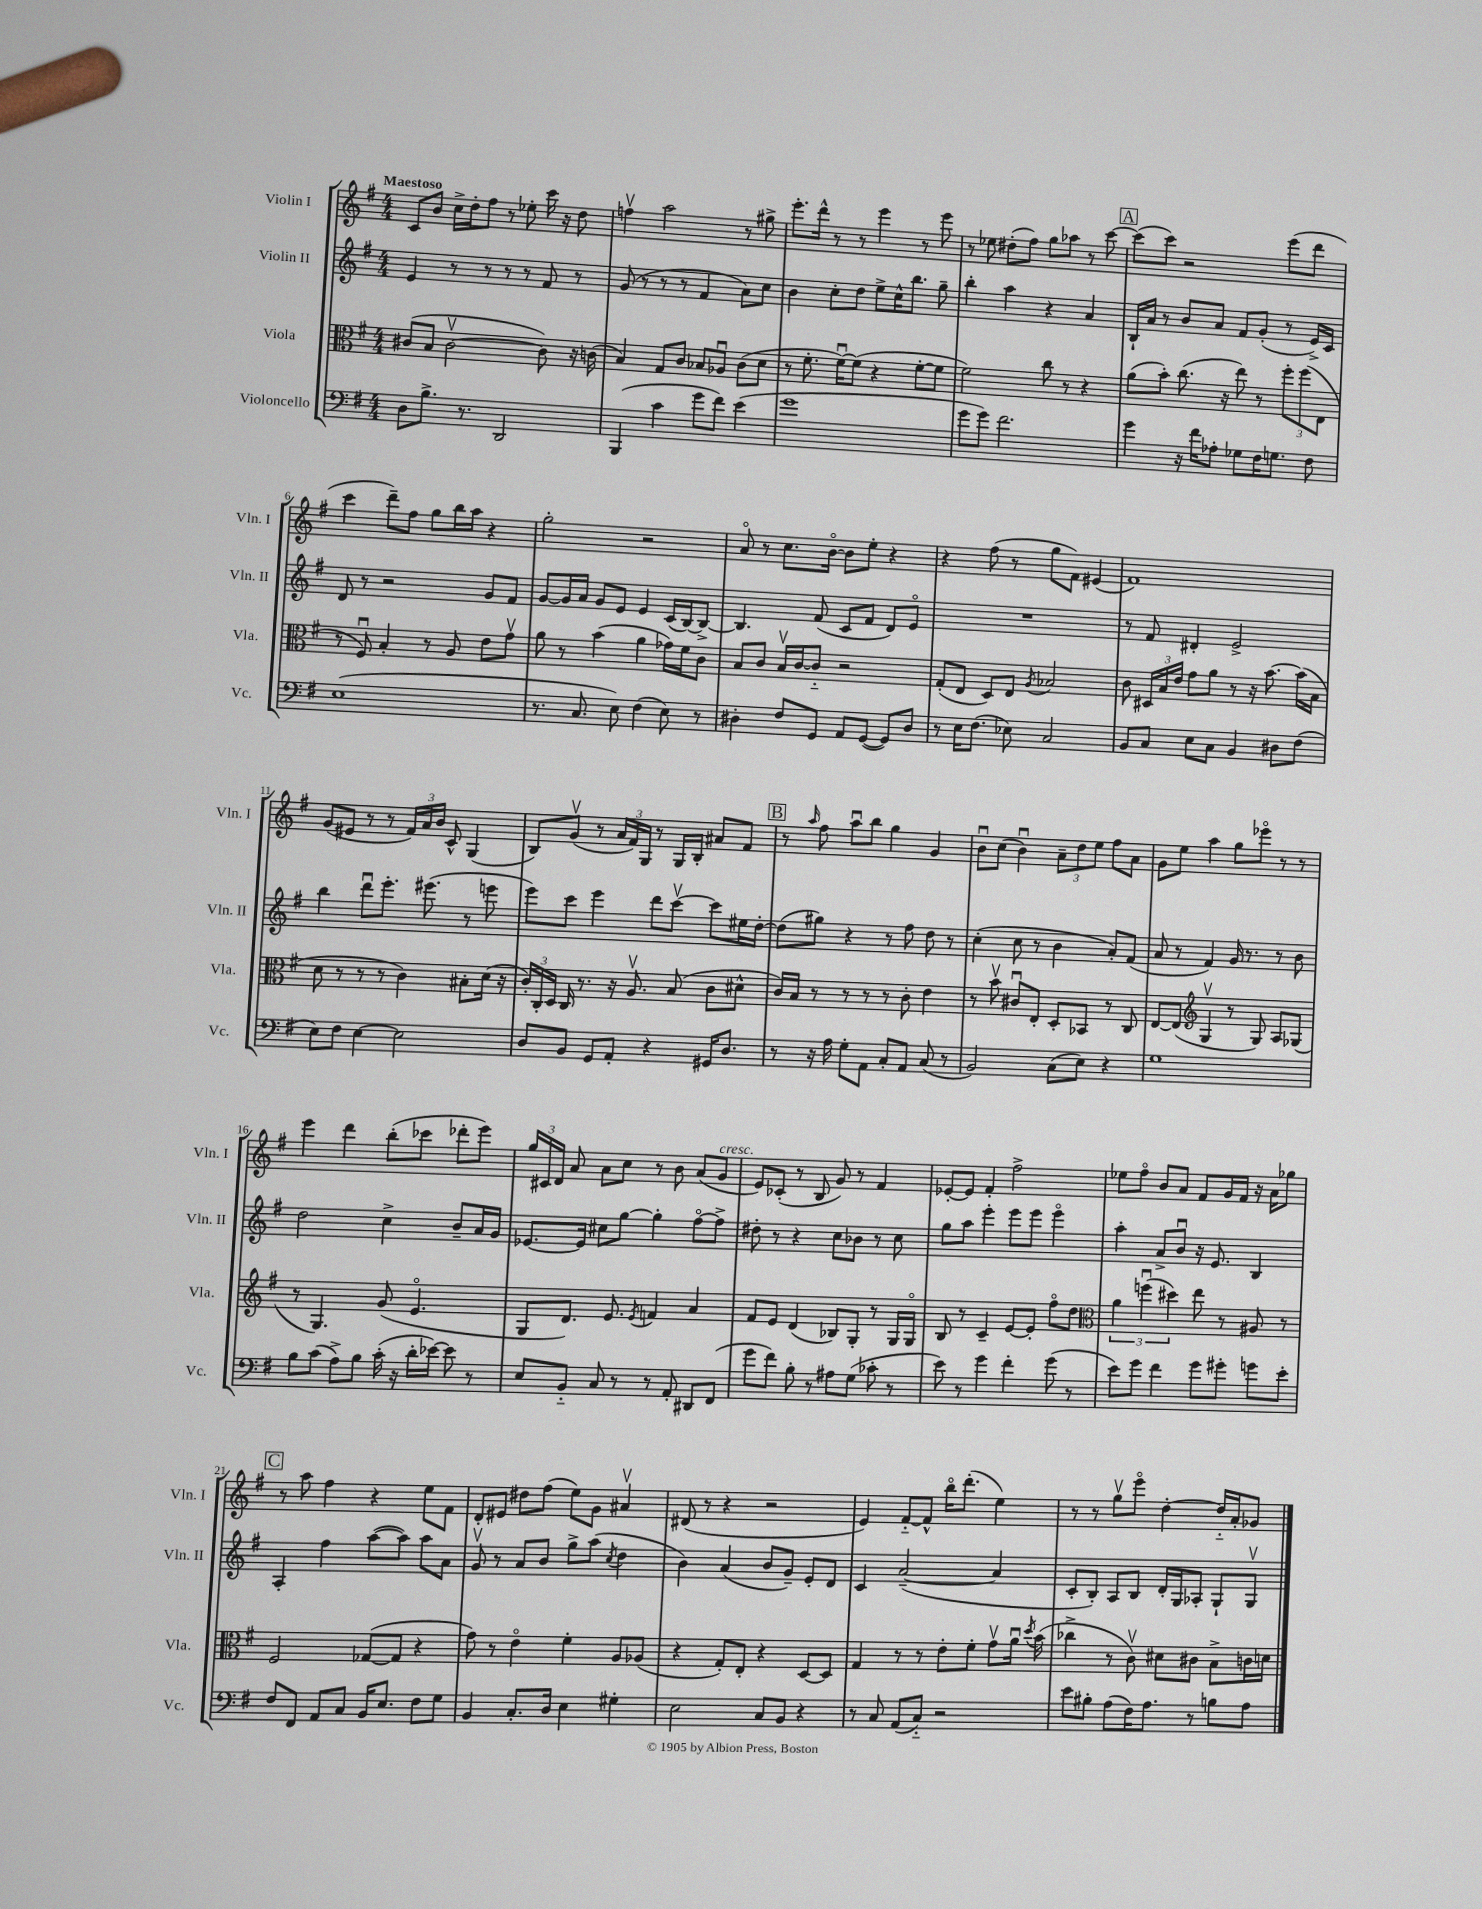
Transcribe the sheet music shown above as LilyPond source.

<<
\new StaffGroup <<
\new Staff = "s0" \with { instrumentName = "Violin I" shortInstrumentName = "Vln. I" } {
    \clef treble \key g \major \numericTimeSignature \time 4/4 \tempo "Maestoso"
    \autoBeamOff c'8[ b'8] c''16[-> d''16-. fis''8] r8 ees''8-. c'''16 r16 d''8 |
    f''4\upbow a''2 r8 gis''8-> |
    e'''8.[-. d'''16]-^ r8 r8 e'''4 r8 e'''8 |
    r8 ees''8 dis''8[-.( fis''8]) g''8[ aes''8] r8 c'''8~ |
    \mark \markup { \box "A" } c'''8[( c'''8]) r2 e'''8[( d'''8] |
    c'''4 d'''8[--) fis''8] g''8[ b''16 a''16] r4 |
    g''2-. r2 |
    a'8\flageolet r8 c''8.[ b'16]~\flageolet b'8[ e''8]-. r4 |
    r4 fis''8( r8 g''8[ fis'8]) eis'4( |
    fis'1) |
    g'8[( eis'8] r8 r8 \tuplet 3/2 { fis'16[) a'16 b'16] } c'8-^ g4( |
    b8[) g'8]\upbow( r8 \tuplet 3/2 { a'16[ fis'16) g16] } r8 g16[ b16]-. ais'8[ fis'8] |
    \mark \markup { \box "B" } r8 \grace { a''16 } fis''8 a''8[\downbow b''8] g''4 g'4 |
    b'8[\downbow c''8]( b'4\downbow) \tuplet 3/2 { a'8[-- d''8 e''8] } fis''8[ a'8] |
    g'8[ e''8] a''4 g''8[ ees'''8]\flageolet r8 r8 |
    e'''4 d'''4 b''8[-.( ces'''8] des'''8[-. e'''8]) |
    \tuplet 3/2 { g''16[ cis'16 d'16] } a'8 a'8[ c''8] r8 b'8 a'8[( g'8]^\markup { \italic "cresc." } |
    e'8[) ces'8]-.( r8 b8 g'8) r8 fis'4 |
    ees'8[~-. ees'8] fis'4-. fis''2-> |
    ees''8[ fis''8]\flageolet b'8[ a'8] fis'8[ g'16 fis'16] r16 a'16[ ges''8] |
    \mark \markup { \box "C" } r8 a''8 fis''4 r4 e''8[ fis'8] |
    d'8[-. eis'8] dis''8[ fis''8]( e''8[) g'8] ais'4\upbow |
    dis'8( r8 r4 r2 |
    e'4) fis'8[~-_ fis'8]-^ b''16[\flageolet d'''8.]-.( e''4) |
    r8 r8 g''8[\upbow e'''8]\flageolet d''4~-. d''16[-_ a'16-. ges'8] \bar "|." |
}
\new Staff = "s1" \with { instrumentName = "Violin II" shortInstrumentName = "Vln. II" } {
    \clef treble \key g \major \numericTimeSignature \time 4/4
    \autoBeamOff e'4 r8 r8 r8 r8 fis'8 r8 |
    g'8( r8 r8 r8 fis'4 a'8[) c''8] |
    b'4 c''8[-. d''8] e''8[-> c''16-^ b''8.] g''8-- |
    b''4-. a''4 r4 a'4 |
    \mark \markup { \box "A" } b16[-! a'16] r8 b'8[ a'8] fis'8[ g'8]-.( r8 e'16[->) c'16] |
    d'8 r8 r2 g'8[ fis'8] |
    g'8[~ g'16 a'16] g'8[ e'8] e'4 c'16[( b16~) b8]~-> |
    b4. fis'8( c'8[ fis'8] d'8[) e'8]\flageolet |
    R1 |
    r8 fis'8 dis'4-. e'2-> |
    b''4 d'''8[\downbow e'''8.]-. eis'''8.( r8 e'''8 |
    e'''8[) c'''8] e'''4 d'''8[ c'''8]~\upbow c'''8[ eis''16 d''16]~-. |
    \mark \markup { \box "B" } d''8[( gis''8]) r4 r8 fis''8 d''8 r8 |
    c''4-.( c''8 r8 b'4 a'8[-.) fis'8]( |
    a'8 r8 fis'4) g'16 r8. r8 b'8 |
    d''2 c''4-> b'8[-- a'16 g'16] |
    ees'8.[~ ees'16] cis''8[ g''8]~ g''4-. fis''8[~\flageolet fis''8]-> |
    dis''8-. r8 r4 c''8[ bes'8] r8 c''8 |
    g''8[ a''8] e'''4-. e'''8[ e'''8] e'''4\flageolet |
    a''4-. a'8[-> b'8]\downbow r16 e'8. b4 |
    \mark \markup { \box "C" } a4-. fis''4 a''8[~( a''8]) a''8[ a'8] |
    g'8\upbow r8 a'8[ b'8] g''8[-> a''8]( \acciaccatura { c''8 } d''4 |
    b'4) a'4( b'8[ g'8]--) e'8[-. d'8] |
    c'4 a'2~--( a'4 |
    c'8[-. b8]-.) a8[ b8] d'16[-. g16 aes8]-. g8[-! g8]\upbow \bar "|." |
}
\new Staff = "s2" \with { instrumentName = "Viola" shortInstrumentName = "Vla." } {
    \clef alto \key g \major \numericTimeSignature \time 4/4
    \autoBeamOff cis'8[( b8] cis'2~\upbow cis'8) r16 c'16( |
    b4) g8[ c'8] bes8[ aes8]\downbow c'8[( d'8] |
    r8 fis'8.-. fis'16[~\downbow) fis'8]( r4 fis'8[~-. fis'8] |
    fis'2) c''8 r8 r4 |
    \mark \markup { \box "A" } a'8[( b'8]-.) c''8.( r16 e''8) r8 \tuplet 3/2 { fis''8[-. fis''8( e8] } |
    r8 fis8\downbow) b4-. r8 a8 e'8[ g'8]\upbow |
    a'8 r8 b'4( a'4 ges'16[) fis'16 c'8] |
    b8[ c'8] b16[\upbow c'16~ c'8]-_ r2 |
    g8[-.( e8] d8[) e8] \acciaccatura { a8 } bes2 |
    c'8 \tuplet 3/2 { dis16[ b16 e'16] } g'8[ a'8] r8 r16 b'8.~ b'16[( b16] |
    d'8 r8 r8 r8 c'4) bis8[-. d'16]( r16 |
    \tuplet 3/2 { c'16[-.) c16-. d16] } c16 r8. r16 a8.\upbow b8( c'8[ dis'8]-^ |
    \mark \markup { \box "B" } c'16[) b16] r8 r8 r8 r8 c'8-. e'4 |
    r8 b'8\upbow cis'8[\downbow e8]-. d8[-. bes,8] r8 c8 |
    e8[~ e8]( \clef treble g4\upbow r8 g8) a8[ ges8]( |
    r8 g4.) g'8( e'4.\flageolet |
    g8[ d'8.]) e'8. \acciaccatura { e'8 } f'4 a'4 |
    fis'8[ e'8] d'4( bes8[) g8]-. r8 g16[ g16]\flageolet |
    b8 r8 c'4-- e'8[~ e'8]-. fis''8[\flageolet d''8] |
    \clef alto \tuplet 3/2 { a'4 f''4\downbow( dis''4) } e''8 r8 ais8 r8 |
    \mark \markup { \box "C" } fis2 ges8[~( ges8] r4 |
    g'8) r8 e'4\flageolet fis'4-. a8[ aes8]( |
    r4 g8[-.) e8]-. r4 d8[~ d8] |
    g4 r8 r8 e'8[-. fis'8]-. g'8[\upbow a'16]\downbow \acciaccatura { d''8 } b'16( |
    ces''4-> r8 c'8\upbow) dis'8[ cis'8] b8[-> c'16 d'16] \bar "|." |
}
\new Staff = "s3" \with { instrumentName = "Violoncello" shortInstrumentName = "Vc." } {
    \clef bass \key g \major \numericTimeSignature \time 4/4
    \autoBeamOff d8[ b8.]-> r8. d,2 |
    b,,4( c'4 g'8[ fis'8]) e'4( |
    g'1 |
    g'8[ g'8]) fis'2. |
    \mark \markup { \box "A" } g'4 r16 fis'16[ aes8]-. ges8[ fis16 g8.] fis8 |
    e1( |
    r8. c8. e8) fis4( e8) r8 |
    dis4-. fis8[ g,8] a,8[ g,8]~( g,8[) dis8] |
    r8 e16[ fis8.]( ees8) c2 |
    b,8[ c8] e8[ c8] b,4 dis8[ fis8]( |
    e8[) fis8] e4~ e2 |
    d8[ b,8] g,8[ a,8]-. r4 gis,16[ d8.] |
    \mark \markup { \box "B" } r8 r16 a16 g8[-. a,8] c8[-. a,8] c8( r8 |
    b,2) c8[( e8]) r4 |
    g1 |
    b8[ c'8]( a8[->) b8] c'16-.( r16 d'16[-. ees'16]~) ees'8 r8 |
    e8[ b,8]-_ c8 r8 r8 a,8-. dis,8[ fis,8]( |
    g'8[ fis'8]) b8-. r8 ais8[ g8]( ces'8-. r8 |
    e'8) r8 g'4 fis'4-. g'8( r8 |
    e'8[) g'8] fis'4 g'8[ gis'8]-. g'8[ e'8]-. |
    \mark \markup { \box "C" } fis8[ fis,8] a,8[ c8] b,16[ e8.] fis8[ g8] |
    b,4 c8.[-. d16] e4 gis4-. |
    e2 c8[ b,8] r4 |
    r8 c8 a,8[( c8]-_) r2 |
    e'8[ bis8]-. a8[( fis16) a8.] r8 b8[ a8] \bar "|." |
}
>>
>>
